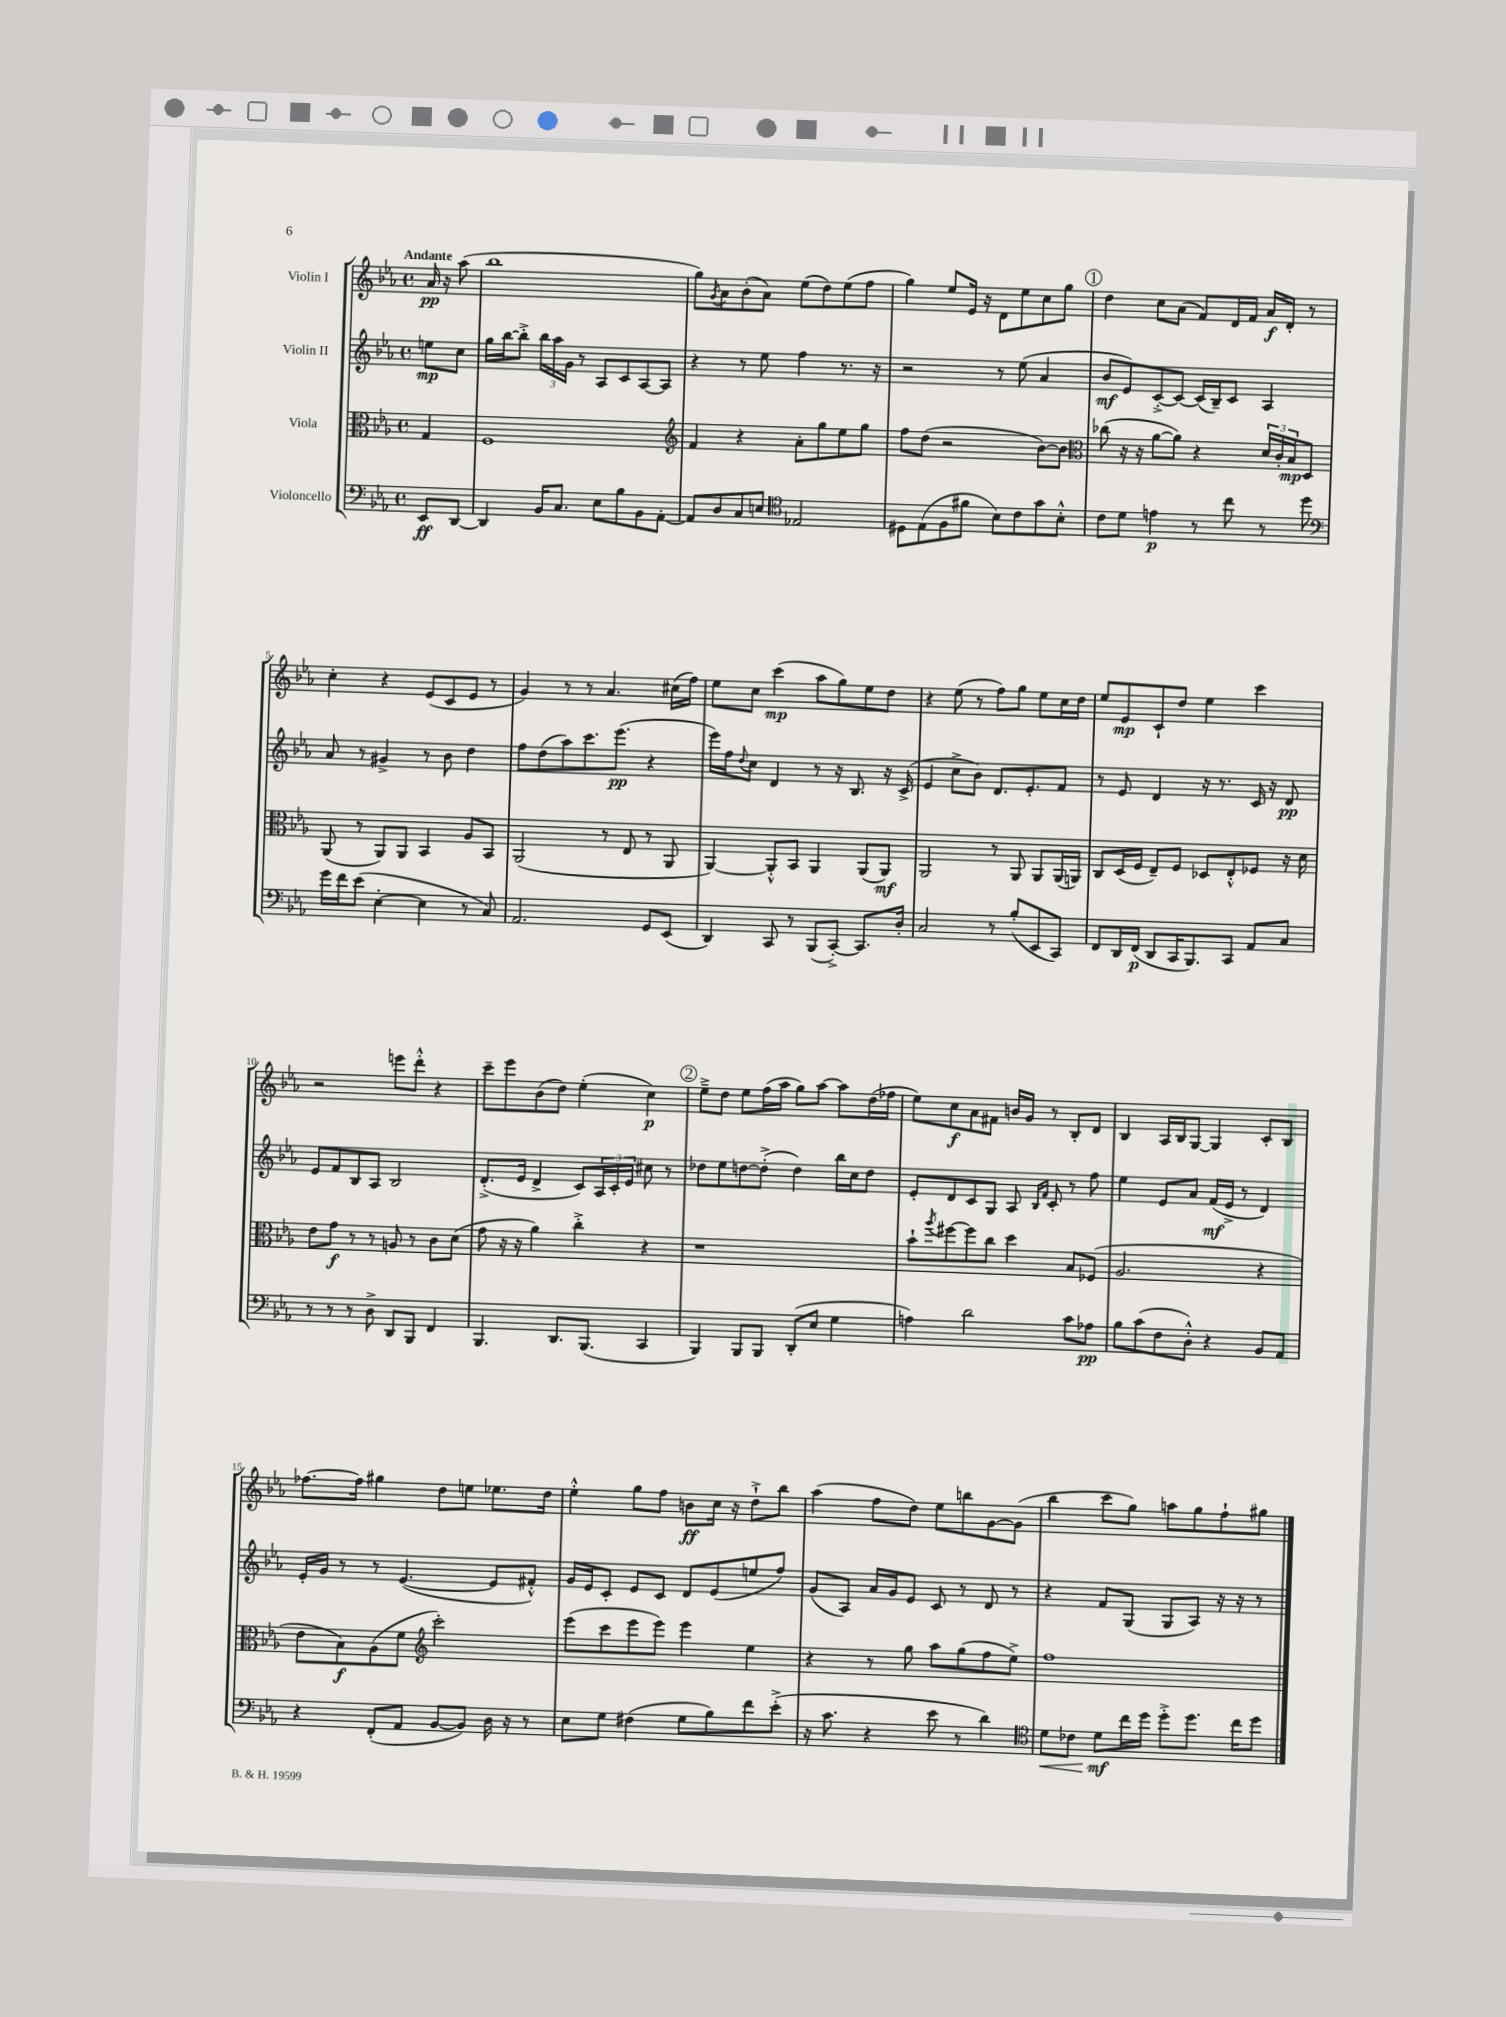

**kern	**kern	**kern	**kern
*staff4	*staff3	*staff2	*staff1
*clefF4	*clefC3	*clefG2	*clefG2
*k[b-e-a-]	*k[b-e-a-]	*k[b-e-a-]	*k[b-e-a-]
*M4/4	*M4/4	*M4/4	*M4/4
*met(c)	*met(c)	*met(c)	*met(c)
8EE-	4G	8ee	16a-
.	.	.	16r
[8DD	.	8cc	(8aa-
=	=	=	=
4DD]	1F	16gg	1bb-
.	.	[16bb-	.
.	.	8bb-'^]	.
16BB-	.	24bb-	.
.	.	24aa-	.
8.C	.	.	.
.	.	24g	.
.	.	8r	.
8E-	.	8A-	.
8B-	.	8c	.
8BB-	.	[8A-	.
[8AA-'	.	8A-]	.
=	=	=	=
*	*clefG2	*	*
8AA-]	4f	4r	8gg)
.	.	.	8qg
8D	.	.	8a-
8C	4r	8r	(8b-'
8E	.	8ee-	8a-)
*clefC4	*	*	*
2E-	8a-'	4ff	(8ee-
.	8gg	.	8dd)
.	8ee-	8.r	(8ee-
.	8gg	.	8ff
.	.	16r	.
=	=	=	=
8D#	8ff	2r	4gg)
(8E-	(8dd	.	.
8F	2r	.	8ee-
8f#	.	.	16e-
.	.	.	16r
8B-)	.	8r	8d
8c	.	(8ee-	8ee-
8g	[8b-)	4a-	8cc
8B-'^^	8b-]	.	8gg
=	=	=	=
*	*clefC3	*	*
8c	(8cc-	8b-	4dd
8d	16r	8e-)	.
.	16r	.	.
4e	[8a-	[8c'^	8cc
.	8a-])	8c_	(8a-
8r	4r	(16c]	8f)
.	.	16B-~)	.
8cc	.	8c	16d
.	.	.	16f
8r	24d	4A-	16a-
.	24c'	.	.
.	.	.	16d'
.	24B-	.	.
8dd	8D	.	8r
=	=	=	=
*clefF4	*	*	*
16g	(8AA-	8a-	4cc'
16f	.	.	.
(8e-	8r	8r	.
[4E-'	8AA-)	4g#^	4r
.	8AA-	.	.
4E-]	4BB-	8r	(8e-
.	.	8b-	8c
8r	8A-	4dd	8e-
8C)	8BB-	.	8r
=	=	=	=
2.AA-	(2AA-	8ff	4g)
.	.	(8dd	.
.	.	8aa-)	8r
.	.	8.ccc	8r
.	8r	.	4.a-
.	.	(8.eee-	.
.	8E-	.	.
8GG	8r	4r	.
(8EE-	8AA-	.	(16cc#
.	.	.	16ff)
=	=	=	=
4DD)	[4AA-)	16eee-)	8ee-
.	.	16ff	.
.	.	8qqdd	.
.	.	8cc	8cc
8CC	8AA-'^^]	4d	(4ccc
8r	8BB-	.	.
(8BBB-	4AA-	8r	8aa-
[8CC'^)	.	16r	8gg)
.	.	8.B-	.
8.CC]	(8AA-	.	8ee-
.	8AA-)	16r	8dd
16D'	.	(16c^	.
=	=	=	=
2C	2AA-	4e-	4r
.	.	8cc^	(8ee-
.	.	8b-)	8r
8r	8r	8.d	8ff)
(8B-'	8AA-	.	8gg
.	.	8.e-'	.
8EE-	8AA-	.	8ee-
8CC)	(16AA-	8f	16cc
.	16AA)	.	16dd
=	=	=	=
8FF	8C	8r	8ee-
16DD	(16D	8e-	8e-
(16FF	16F	.	.
8DD	8E-~)	4d	8c`
16CC	8F	.	8dd
8.BBB-)	.	.	.
.	8D-	16r	4ee-
.	.	8.r	.
8CC	8E-'^^	.	.
8AA-	8F-	16c	4ccc
.	.	16r	.
8C	16r	8d	.
.	16d	.	.
=	=	=	=
8r	8e-	8e-	2r
8r	8g	8f	.
8r	8r	8B-	.
8D^	8r	8A-	.
8DD	8A	2B-	8eee
8BBB-	8r	.	8ddd'^^
4FF	8c	.	4r
.	(8d	.	.
=	=	=	=
4.BBB-	8g	(8.d'^	8ccc~
.	16r	.	8eee-
.	16r	16e-	.
.	4a-)	4d^	(8b-
8.DD	.	.	8dd)
.	4cc'^	8c)	(4ee-'
(8.BBB-	.	.	.
.	.	24A-	.
.	.	24c'	.
.	.	24e-	.
4CC	4r	8cc#	4cc)
.	.	8r	.
=	=	=	=
4BBB-)	1r	8dd-	8ee-~^
.	.	8ee-	8dd
8BBB-	.	[8dd	8ee-
8BBB-	.	(8dd'^]	(16ff
.	.	.	16aa-
(8DD'	.	4dd)	8gg)
8E-	.	.	[8aa-
4G	.	16bb-	8aa-]
.	.	16cc	.
.	.	8dd	(16dd
.	.	.	16ff-
=	=	=	=
4A)	8b-`	8e-'	8ee-)
.	8qaa-	.	.
.	[8ff#	8d	8cc
2d	8ff#]	8c	8a-
.	8cc	8G	8f#
.	4dd	8A-	16b
.	.	.	16g
.	.	16qqB-	.
.	.	16qqf	.
.	.	8c'	8r
8c	8B-	8r	8B-'
8A-	(8F-	8ff	8d
=	=	=	=
8B-	2.A-	4ee-	4B-
(8c	.	.	.
8F	.	8e-	16A-
.	.	.	16B-
8D'^^)	.	8a-	[8G
4r	.	(16f	4G]
.	.	16e-^	.
.	.	8r	.
8BB-	4r	4d)	8c'
8AA-	.	.	8B-
=	=	=	=
4r	8e-	16e-'	[8.ff-
.	.	16g	.
.	8B-)	8r	.
.	.	.	16ff-]
(8FF'	(8A-	8r	4gg#
8AA-	8f	([4.e-	.
*	*clefG2	*	*
[8BB-	2ccc')	.	8dd
8BB-])	.	.	8ee
16D	.	8e-]	8.ee-
16r	.	.	.
8r	.	8f#'^^)	.
.	.	.	16dd
=	=	=	=
8E-	(8eee-	16g	4ee-'^^
.	.	16e-	.
8G	8ccc	8c'	.
(4F#	8eee-	8e-	8gg
.	8eee-)	8c	8ff
8G	4eee-	8d	8b
8B-)	.	(8e-	16cc
.	.	.	16r
8f	4ee-	8ee	8dd`^
(8e-'^	.	8ff)	8bb-
=	=	=	=
16r	4r	(8g	(4aa-
8.c	.	.	.
.	.	8A-)	.
4r	8r	16a-	8ff
.	.	16g	.
.	8gg	8e-	8dd)
8e-	8aa-	8c	8ee-
8r	(8gg	8r	8bb
4d)	8ff	8d	[8g
.	8ee-^)	8r	(8g]
=	=	=	=
*clefC4	*	*	*
8d	1ff	4r	4bb-
8c-	.	.	.
8d	.	8f	8ccc
16cc	.	(8G	8gg)
16dd	.	.	.
8dd'^	.	8G	8aa
8.dd	.	8A-)	8gg
.	.	16r	8ff`
16cc	.	16r	.
8dd	.	8r	8gg#
==	==	==	==
*-	*-	*-	*-
